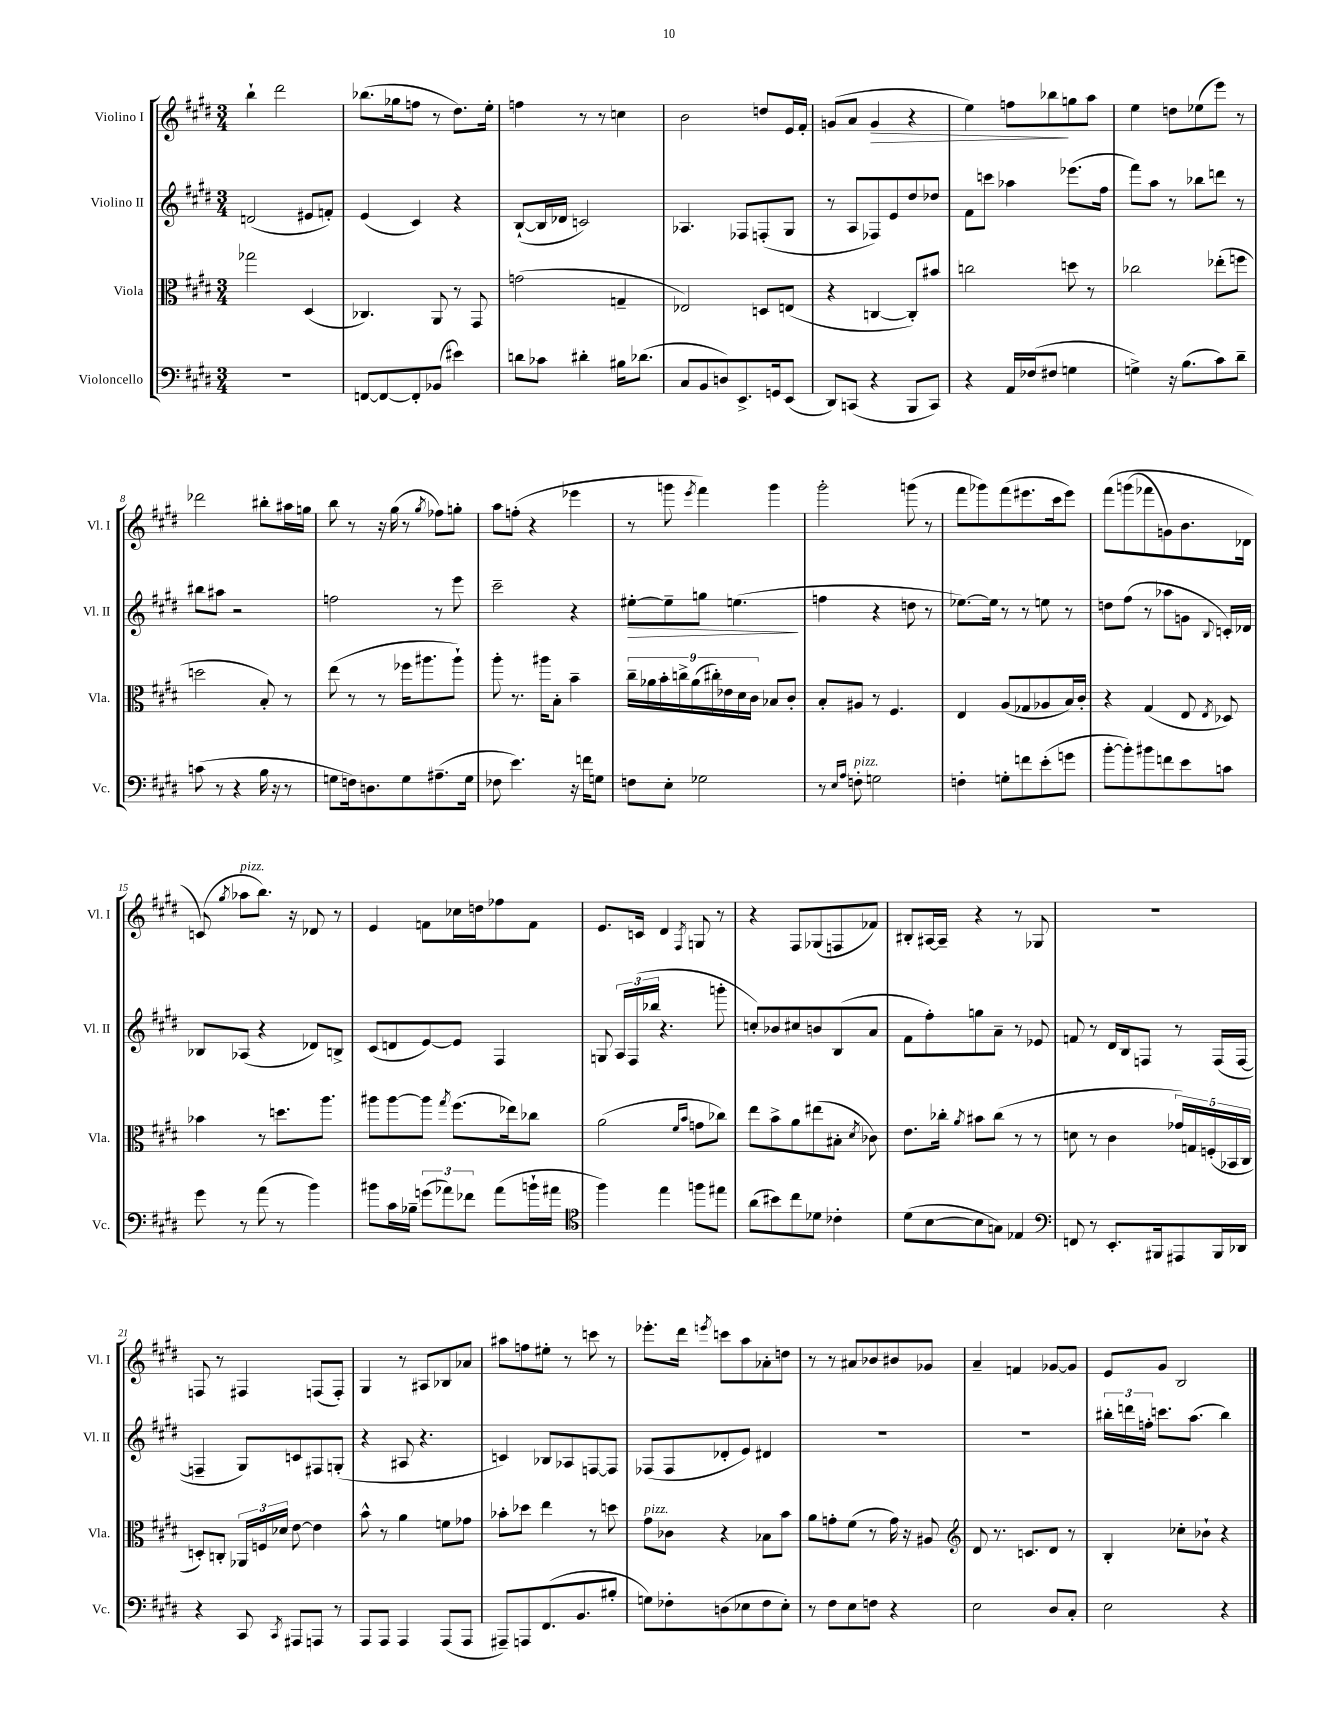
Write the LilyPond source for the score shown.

<<
\new StaffGroup <<
\new Staff = "s0" \with { instrumentName = "Violino I" shortInstrumentName = "Vl. I" } {
    \clef treble \key e \major \numericTimeSignature \time 3/4
    \autoBeamOff b''4-! dis'''2 |
    bes''8.[( ges''16 f''8] r8 dis''8.[) e''16]-. |
    f''4 r8 r8 c''4 |
    b'2 d''8[ e'16 fis'16]-. |
    g'8[( a'8] g'4\> r4 |
    e''4) f''8[ bes''8\! g''8 a''8] |
    e''4 d''8[ ees''8( e'''8]) r8 |
    des'''2 bis''8[-. ais''16 g''16] |
    b''8 r8 r16 gis''16( r8 \acciaccatura { gis''8 } fes''8[) g''8]-. |
    a''8[ f''8]-.( r4 ees'''4 |
    r8 g'''8 \acciaccatura { e'''8 } fis'''4) g'''4 |
    gis'''2-. g'''8( r8 |
    fis'''8[ ges'''8) fis'''8( eis'''8. cis'''16 eis'''8]) |
    fis'''8[\( g'''8( fes'''8 g'8) b'8. des'16] |
    c'8(\) \acciaccatura { gis''8 } aes''8[^\markup { \italic "pizz." } b''8.]) r16 des'8 r8 |
    e'4 f'8[ ces''16 d''16 fes''8 f'8] |
    e'8.[ c'16] dis'4 \acciaccatura { fis8 } g8 r8 |
    r4 fis8[ ges8( f8 fes'8]) |
    bis8[-. ais16~ ais16]-- r4 r8 ges8 |
    R2. |
    f8 r8 fis4 f8[( f8]-.) |
    gis4 r8 ais8[ bes8 aes'8] |
    ais''8[ f''8 eis''8]-. r8 c'''8 r8 |
    ees'''8.[-. dis'''16] \acciaccatura { e'''8 } c'''8[ a''8 aes'8-. d''8] |
    r8 r8 ais'8[ bes'8 bis'8 ges'8] |
    a'4-- f'4 ges'8[~ ges'8] |
    e'8[ gis'8] b2 \bar "|." |
}
\new Staff = "s1" \with { instrumentName = "Violino II" shortInstrumentName = "Vl. II" } {
    \clef treble \key e \major \numericTimeSignature \time 3/4
    \autoBeamOff d'2( eis'8[ f'8]-.) |
    e'4( cis'4) r4 |
    b8[~-!( b16 des'16] c'2) |
    aes4. fes8[ f8-.( gis8] |
    r8 a8[ fes8) e'8 dis''8 des''8] |
    fis'8[ c'''8] aes''4 ees'''8.[( fis''16] |
    fis'''8[) a''8] r8 bes''8[ d'''8] r8 |
    bis''8[ ais''8] r2 |
    f''2 r8 e'''8 |
    cis'''2-- r4 |
    eis''8[~-.\> eis''8-- g''8] e''4.\!( |
    f''4 r4 d''8 r8 |
    ees''8.[~) ees''16] r8 r8 e''8 r8 |
    d''8[ fis''8]( r8 aes''8[ g'8] \appoggiatura { b8 } c'16[-.) des'16] |
    bes8[ aes8]( r4 des'8[) b8]-> |
    cis'8[( d'8 e'8~) e'8] fis4 |
    g8 \tuplet 3/2 { a16[ fis16( bes''16] } r4. g'''8-. |
    c''8[-.) bes'8 cis''8 b'8 b8( a'8] |
    fis'8[ fis''8-.) g''8 a'8]-- r8 ees'8 |
    f'8 r8 dis'16[ b16 f8] r8 f16[( f16]~ |
    f4-- gis8[) c'8 fis8 g8]-.( |
    r4 ais8 r4. |
    c'4) bes8[ aes8 f8~ f8] |
    fes8[( fes8 des'8-. e'8]) dis'4 |
    R2. |
    R2. |
    \tuplet 3/2 { bis''16[-. d'''16 f''16]-. } c'''8.[ a''8.]( bis''4) \bar "|." |
}
\new Staff = "s2" \with { instrumentName = "Viola" shortInstrumentName = "Vla." } {
    \clef alto \key e \major \numericTimeSignature \time 3/4
    \autoBeamOff ges''2 dis4( |
    ces4.) a,8 r8 gis,8 |
    g'2( g4-- |
    ees2) d8[ e8]( |
    r4 c4~ c8[-.) bis'8] |
    c''2 d''8 r8 |
    ces''2 ees''8[-.( f''8] |
    d''2 b8-.) r8 |
    e''8( r8 r8 fes''16[ ais''8. ais''8]-!) |
    a''8-. r8. ais''16[ b8]-. b'4-- |
    \tuplet 9/8 { cis''16[-- aes'16 b'16-. c''16-> aes'16( cis''16-.) ees'16 dis'16 cis'16] } bes8[ cis'8]-. |
    b8[-. ais8] r8 fis4. |
    e4 a8[( ges8 aes8 b16) cis'16]-. |
    r4 gis4( e8 \acciaccatura { e8 } des8) |
    bes'4 r8 d''8.[ a''8.] |
    ais''8[ ais''8~ ais''8] \acciaccatura { gis''8 } fis''8.[( ees''16) ces''8] |
    a'2( \grace { fis'16[ b'16] } g'8[ ces''8]) |
    e''8[ b'8-> a'8 eis''8( bis8]-. \acciaccatura { dis'8 } ces'8) |
    e'8.[ ces''16]-. \acciaccatura { a'8 } bis'8[ ces''8]( r8 r8 |
    d'8 r8 cis'4 \tuplet 5/4 { ges'16[) g16 f16-.( bes,16 cis16] } |
    d8[-.) c8]-. \tuplet 3/2 { aes,16[ f16 des'16] } e'8~ e'4 |
    b'8-^ r8 a'4 f'8[ ges'8] |
    bes'8[-. des''8] e''4 r8 d''8 |
    gis'8[^\markup { \italic "pizz." } ces'8] r4 bes8[ b'8] |
    a'8[ g'8-. fis'8]( r8 g'16) r16 ais8 |
    \clef treble dis'8 r8. c'8.[ dis'8] r8 |
    b4-. ces''8[-. bes'8]-! r4 \bar "|." |
}
\new Staff = "s3" \with { instrumentName = "Violoncello" shortInstrumentName = "Vc." } {
    \clef bass \key e \major \numericTimeSignature \time 3/4
    \autoBeamOff R2. |
    f,8[~ f,8~ f,8-. bes,8]( eis'4) |
    d'8[ ces'8] dis'4-. bis16[ des'8.]( |
    cis8[ b,8 d8) e,8.-> g,16 e,8]( |
    dis,8[) c,8]( r4 b,,8[ c,8]) |
    r4 a,16[ fes16( fis8] g4 |
    g4->) r16 b8.[( cis'8) dis'8]-- |
    c'8( r8 r4 b16 r16 r8 |
    g8[ f16) d8. g8 ais8.--( g16] |
    fes8 e'4.) r16 f'16[ g8] |
    f8[ e8]-. ges2 |
    r8 \grace { e16[ a16] } f8-.^\markup { \italic "pizz." } g2 |
    f4-. g8[-. f'8 e'8-.( g'8] |
    b'8[~-. b'8-.) bis'8 f'8 e'8 c'8] |
    gis'8 r8 a'8( r8 b'4) |
    bis'8[ cis'16 bes16]-- \tuplet 3/2 { g'8[( aes'8) fes'8] } aes'8[( b'16-! ais'16] |
    \clef tenor fis''4) e''4 f''8[ eis''8] |
    a'8[( bis'8) cis''8 des'8] ces'4-. |
    dis'8[( b8~ b8 g8]) ees4 |
    \clef bass f,8 r8 e,8.[-. bis,,16 ais,,8 bis,,16 des,16] |
    r4 cis,8 \acciaccatura { cis,8 } ais,,8[ a,,8] r8 |
    a,,8[ a,,8] a,,4 a,,8[( a,,8] |
    ais,,8[--) a,,8 fis,8.( b,8. bis8]-. |
    g8[) fes8-. d8( ees8 fes8 ees8]-.) |
    r8 fis8[ e8 f8] r4 |
    e2 dis8[ cis8]-. |
    e2 r4 \bar "|." |
}
>>
>>
